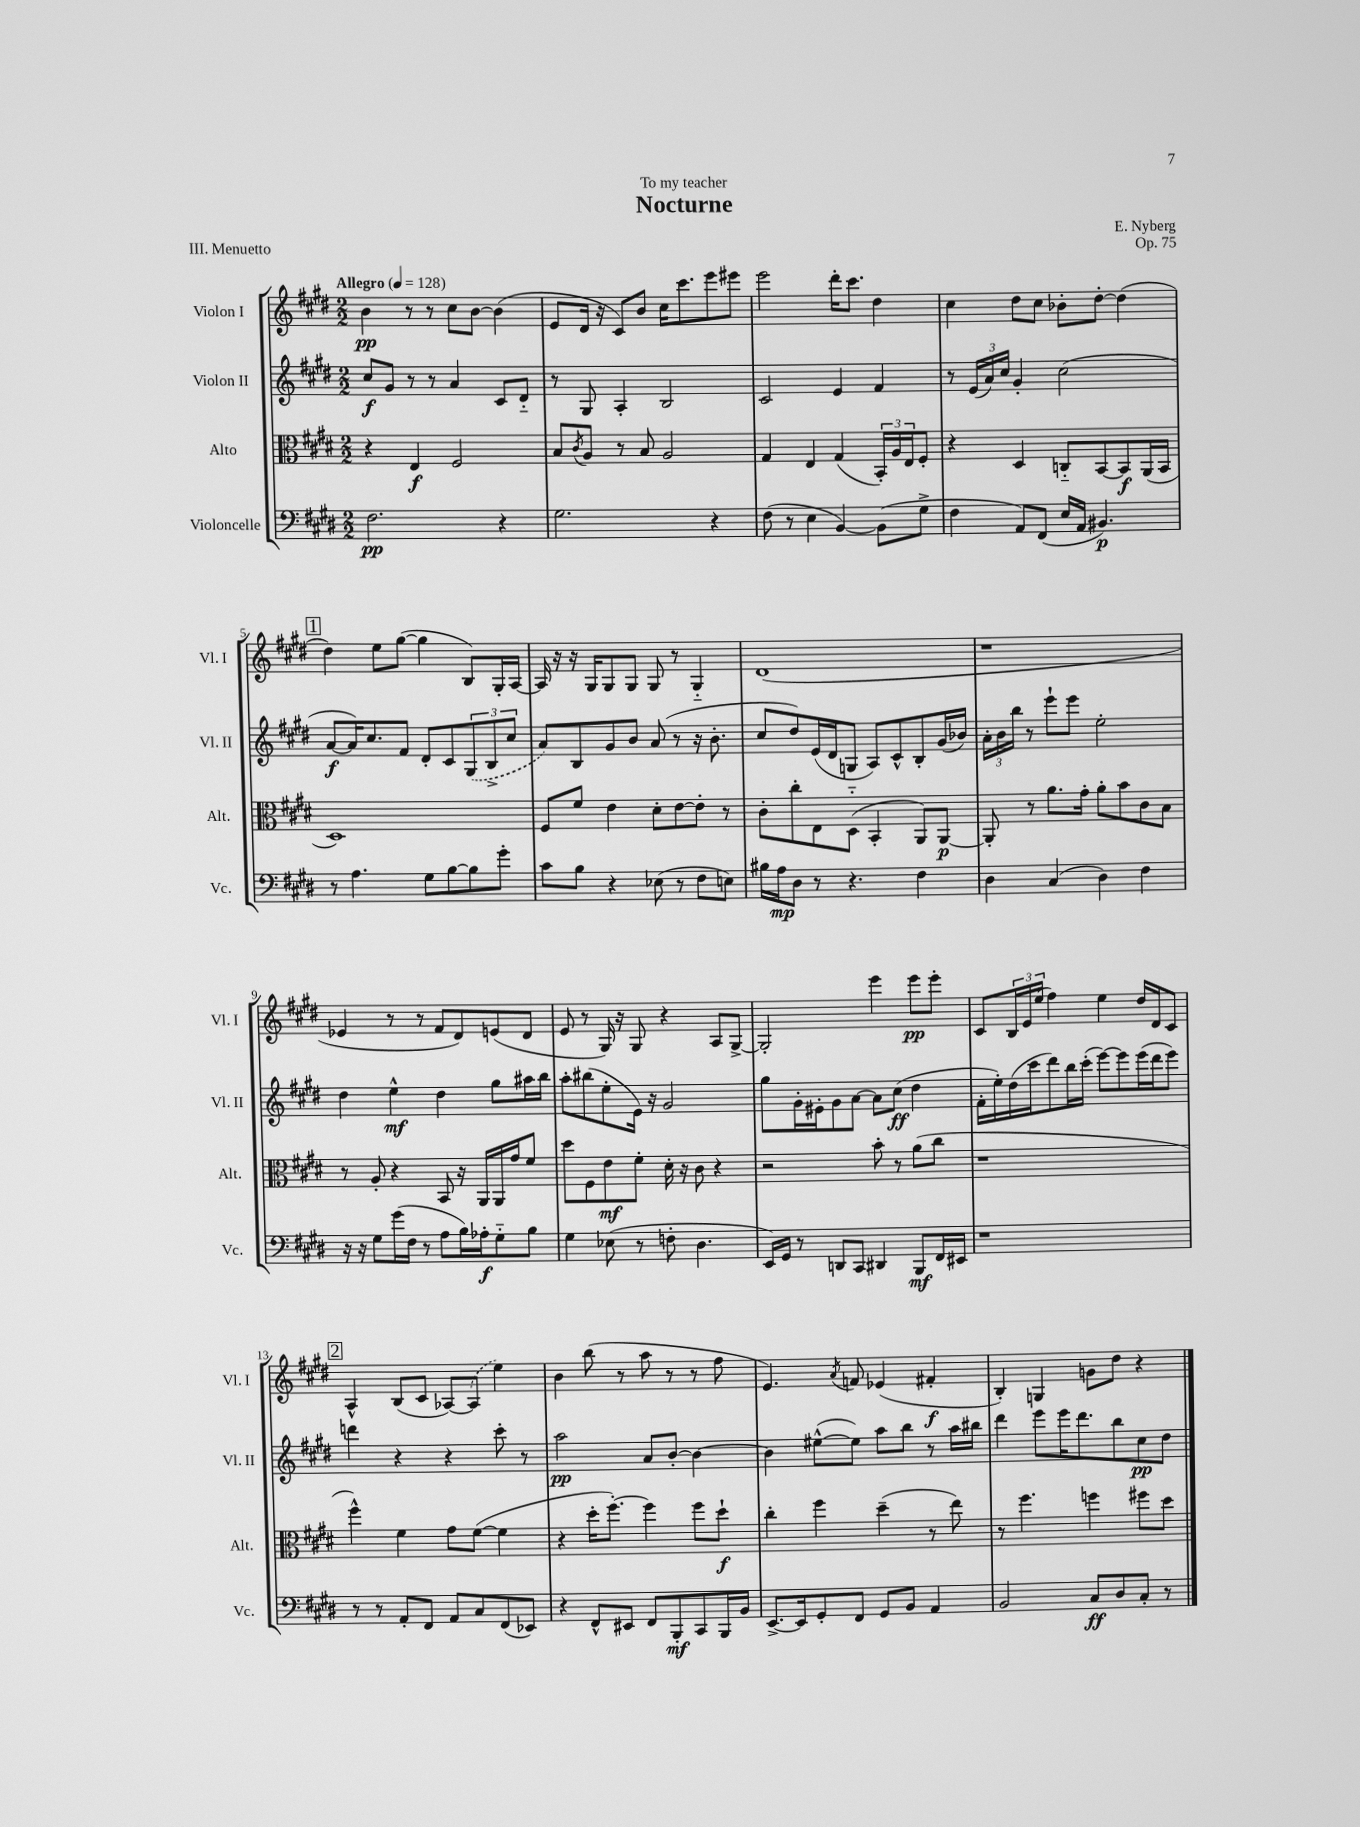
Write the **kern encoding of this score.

**kern	**dynam	**kern	**dynam	**kern	**dynam	**kern	**dynam
*part4	*part4	*part3	*part3	*part2	*part2	*part1	*part1
*staff4	*staff4	*staff3	*staff3	*staff2	*staff2	*staff1	*staff1
*I"Violoncelle	*	*I"Alto	*	*I"Violon II	*	*I"Violon I	*
*I'Vc.	*	*I'Alt.	*	*I'Vl. II	*	*I'Vl. I	*
*clefF4	*	*clefC3	*	*clefG2	*	*clefG2	*
*k[f#c#g#d#]	*	*k[f#c#g#d#]	*	*k[f#c#g#d#]	*	*k[f#c#g#d#]	*
*M2/2	*	*M2/2	*	*M2/2	*	*M2/2	*
*MM128	*	*MM128	*	*MM128	*	*MM128	*
=1	=1	=1	=1	=1	=1	=1	=1
!	!	!	!	!	!	!LO:TX:a:B:t=Allegro	!
2.F#\	pp	4r	.	8cc#/L	f	4b\	pp
.	.	.	.	8g#/J	.	.	.
.	.	4E/	f	8r	.	8r	.
.	.	.	.	8r	.	8r	.
.	.	2F#/	.	4a/	.	8cc#\L	.
.	.	.	.	.	.	[8b\J	.
4r	.	.	.	8c#/L	.	(4b\]	.
.	.	.	.	8d#/J	.	.	.
=2	=2	=2	=2	=2	=2	=2	=2
2.G#\	.	8B/L	.	8r	.	8e/L	.
.	.	8qc#/	.	.	.	.	.
.	.	8A/J	.	8G#/	.	16d#/Jk	.
.	.	.	.	.	.	16r	.
.	.	8r	.	4A'/	.	8c#/L)	.
.	.	8B/	.	.	.	8b/J	.
.	.	2A/	.	2B/	.	16cc#\KL	.
.	.	.	.	.	.	8.ccc#\	.
4r	.	.	.	.	.	8eee\	.
.	.	.	.	.	.	8eee#X\J	.
=3	=3	=3	=3	=3	=3	=3	=3
(8F#\	.	4G#/	.	2c#/	.	2eee\	.
8r	.	.	.	.	.	.	.
4E\	.	4E/	.	.	.	.	.
[4BB/)	.	(4G#/	.	4e/	.	16ddd#'\KL	.
.	.	.	.	.	.	8.ccc#\J	.
(8BB\L]	.	24BB'/LL)	.	4f#/	.	4dd#\	.
.	.	24A/	.	.	.	.	.
.	.	24E/J	.	.	.	.	.
8G#^\J	.	8F#'/J	.	.	.	.	.
=4	=4	=4	=4	=4	=4	=4	=4
4F#\	.	4r	.	8r	.	4cc#\	.
.	.	.	.	(24e/LL	.	.	.
.	.	.	.	24a/)	.	.	.
.	.	.	.	24cc#/JJ	.	.	.
8AA/L)	.	4D#/	.	4g#'/	.	8dd#\L	.
(8FF#/J	.	.	.	.	.	8cc#\J	.
16E/LL	.	8Cn/L	.	(2cc#\	.	8b-X'\L	.
16AA/JJ	.	.	.	.	.	.	.
4.BB#X/)	p	[8BB/	.	.	.	[8dd#'\J	.
.	.	8BB/]	f	.	.	(4dd#\]	.
.	.	(16AA/L	.	.	.	.	.
.	.	16BB/JJ	.	.	.	.	.
!!LO:LB:g=z
!!LO:REH:place=s1:t=1
=5	=5	=5	=5	=5	=5	=5	=5
8r	.	1D#)	.	[8a/L	f	4dd#\)	.
4.A\	.	.	.	16a/K])	.	.	.
.	.	.	.	8.cc#/	.	.	.
.	.	.	.	.	.	8ee\L	.
.	.	.	.	8f#/J	.	([8gg#\J	.
8G#\L	.	.	.	8d#'/L	.	4gg#\]	.
[8B\	.	.	.	8c#/	.	.	.
8B\]	.	.	.	(12G#/	.	8B/L)	.
.	.	.	.	12B^/	.	.	.
8g#'\J	.	.	.	.	.	16G#'/L	.
.	.	.	.	12cc#/J	.	.	.
.	.	.	.	.	.	[16A/JJ	.
=6	=6	=6	=6	=6	=6	=6	=6
8c#\L	.	8F#/L	.	8a/L)	.	16A/]	.
.	.	.	.	.	.	16r	.
8B\J	.	8f#/J	.	8B/	.	16r	.
.	.	.	.	.	.	16G#/KL	.
4r	.	4e\	.	8g#/	.	8G#/	.
.	.	.	.	8b/J	.	8G#/J	.
(8E-X\	.	8d#'\L	.	(8a/	.	8G#/	.
8r	.	[8e\	.	8r	.	8r	.
8F#\L	.	8e'\J]	.	16r	.	4G#/	.
.	.	.	.	8.b'\	.	.	.
8En\J)	.	8r	.	.	.	.	.
=7	=7	=7	=7	=7	=7	=7	=7
16B#X\LL	.	8c#'\L	.	8cc#/L	.	(1d#	.
16A\J	mp	.	.	.	.	.	.
8D#\J	.	8cc#'\	.	8dd#/)	.	.	.
8r	.	8E\	.	(16e/L	.	.	.
.	.	.	.	16d#/J	.	.	.
4.r	.	(8D#\J	.	8Gn/J	.	.	.
.	.	4BB'/	.	8A/L)	.	.	.
.	.	.	.	8c#^^/	.	.	.
4F#\	.	8AA/L)	.	8B'/	.	.	.
.	.	[8AA/J	p	(16g#/L	.	.	.
.	.	.	.	16b-X/JJ)	.	.	.
=8	=8	=8	=8	=8	=8	=8	=8
4D#\	.	8AA'/]	.	24a'\LL	.	1r	.
.	.	.	.	24b\	.	.	.
.	.	.	.	24bb\JJ	.	.	.
.	.	8r	.	8r	.	.	.
(4C#/	.	8.a\L	.	8eee`\L	.	.	.
.	.	.	.	8eee\J	.	.	.
.	.	16g#'\Jk	.	.	.	.	.
4D#\)	.	8a'\L	.	2ee'\	.	.	.
.	.	8b\	.	.	.	.	.
4F#\	.	8c#\	.	.	.	.	.
.	.	8B\J	.	.	.	.	.
!!LO:LB:g=z
=9	=9	=9	=9	=9	=9	=9	=9
16r	.	8r	.	4dd#\	.	4e-X/	.
16r	.	.	.	.	.	.	.
8G#\L	.	8A'/	.	.	.	.	.
(16g#\L	.	4r	.	4ee^^\	mf	8r	.
16F#\JJ	.	.	.	.	.	.	.
8r	.	.	.	.	.	8r	.
8A\L	.	8BB/	.	4dd#\	.	8f#/L	.
16B\L)	.	16r	.	.	.	8d#/)	.
16A-X'\J	f	16AA/LL	.	.	.	.	.
8G#\	.	16AA/	.	8gg#\L	.	(8en/	.
.	.	16g#/J	.	.	.	.	.
8B\J	.	8f#/J	.	16aa#X\L	.	8d#/J	.
.	.	.	.	16bb\JJ	.	.	.
=10	=10	=10	=10	=10	=10	=10	=10
4G#\	.	8dd#\L	.	8aa'\L	.	8e/	.
.	.	8F#\	.	(8bb#X\	.	8r	.
(8E-X\	.	8e\	mf	8ee'\	.	16G#/)	.
.	.	.	.	.	.	16r	.
8r	.	8f#'\J	.	16e\Jk)	.	8G#/	.
.	.	.	.	16r	.	.	.
8Fn'\	.	16d#'\	.	2g#/	.	4r	.
.	.	16r	.	.	.	.	.
4.D#\	.	8c#\	.	.	.	.	.
.	.	4r	.	.	.	8A/L	.
.	.	.	.	.	.	[8G#^/J	.
=11	=11	=11	=11	=11	=11	=11	=11
16EE/LL)	.	2r	.	8gg#\L	.	2G#'/]	.
16GG#/JJ	.	.	.	.	.	.	.
8r	.	.	.	16g#'\L	.	.	.
.	.	.	.	16e#X'\J	.	.	.
8DDn/L	.	.	.	8g#\	.	.	.
8CC#/J	.	.	.	[8a\J	.	.	.
4DD#X/	.	8b'\	.	8a\L]	.	4eee\	.
.	.	8r	.	(8cc#\J	ff	.	.
8BBB/L	mf	(8a\L	.	4dd#\	.	8eee\L	pp
16FF#/L	.	8cc#\J	.	.	.	8eee'\J	.
16EE#X/JJ	.	.	.	.	.	.	.
=12	=12	=12	=12	=12	=12	=12	=12
1r	.	1r	.	16f#'\LL	.	8c#/L	.
.	.	.	.	16ee'\)	.	.	.
.	.	.	.	(16dd#\	.	24B/L	.
.	.	.	.	.	.	24e/	.
.	.	.	.	16ccc#\J	.	.	.
.	.	.	.	.	.	(24ee/JJ	.
.	.	.	.	8ddd#\)	.	4ff#\)	.
.	.	.	.	16bb\L	.	.	.
.	.	.	.	(16ccc#'\JJ	.	.	.
.	.	.	.	[8eee\L)	.	4ee\	.
.	.	.	.	8eee\]	.	.	.
.	.	.	.	(16eee\L	.	16dd#/LL	.
.	.	.	.	16ddd#\J	.	16d#/J	.
.	.	.	.	8eee\J)	.	8c#/J	.
!!LO:LB:g=z
!!LO:REH:place=s1:t=2
=13	=13	=13	=13	=13	=13	=13	=13
8r	.	4ff#^^\)	.	4dddn\	.	4A^^/	.
8r	.	.	.	.	.	.	.
8AA'/L	.	4f#\	.	4r	.	(8B/L	.
8FF#/J	.	.	.	.	.	8c#/J	.
8AA/L	.	8g#\L	.	4r	.	[8A-X/L)	.
8C#/	.	([8f#\J	.	.	.	(8A-/J]	.
(8FF#/	.	4f#\]	.	8ccc#'\	.	4ee\)	.
8EE-X/J)	.	.	.	8r	.	.	.
=14	=14	=14	=14	=14	=14	=14	=14
4r	.	4r	.	2aa\	pp	4b\	.
8FF#^^/L	.	16dd#'\KL	.	.	.	(8bb\	.
.	.	[8.ff#'\J)	.	.	.	.	.
8EE#X/J	.	.	.	.	.	8r	.
8FF#/L	.	4ff#\]	.	8a/L	.	8aa\	.
8BBB'/	mf	.	.	[8b'/J	.	8r	.
8CC#/	.	8ff#\L	.	4b\_	.	8r	.
16BBB/L	.	8dd#`\J	f	.	.	8ff#\	.
16BB/JJ	.	.	.	.	.	.	.
=15	=15	=15	=15	=15	=15	=15	=15
[8.EE^/L	.	4cc#'\	.	4b\]	.	4.e/)	.
16EE/k]	.	.	.	.	.	.	.
8GG#'/	.	4ff#\	.	([8ee#X^^\L	.	.	.
.	.	.	.	.	.	8qa/	.
8FF#/J	.	.	.	8ee#\J])	.	8fn/	.
8GG#/L	.	(4dd#~\	.	8aa\L	.	(4e-X/	.
8BB/J	.	.	.	8bb\J	.	.	.
4AA/	.	8r	.	8r	.	4f#X'/	f
.	.	8ee\)	.	16aa\LL	.	.	.
.	.	.	.	16bb#X\JJ	.	.	.
=16	=16	=16	=16	=16	=16	=16	=16
2BB/	.	8r	.	4ddd#\	.	4B'/)	.
.	.	4.ff#\	.	.	.	.	.
.	.	.	.	8eee\L	.	4Gn/	.
.	.	.	.	16eee\K	.	.	.
.	.	.	.	8.ddd#\	.	.	.
8C#/L	ff	4ffn\	.	.	.	8gn\L	.
8D#/	.	.	.	8bb\	.	8dd#\J	.
8C#'/J	.	8ff#X\L	.	8cc#\	pp	4r	.
8r	.	8dd#\J	.	8dd#\J	.	.	.
==	==	==	==	==	==	==	==
*-	*-	*-	*-	*-	*-	*-	*-
